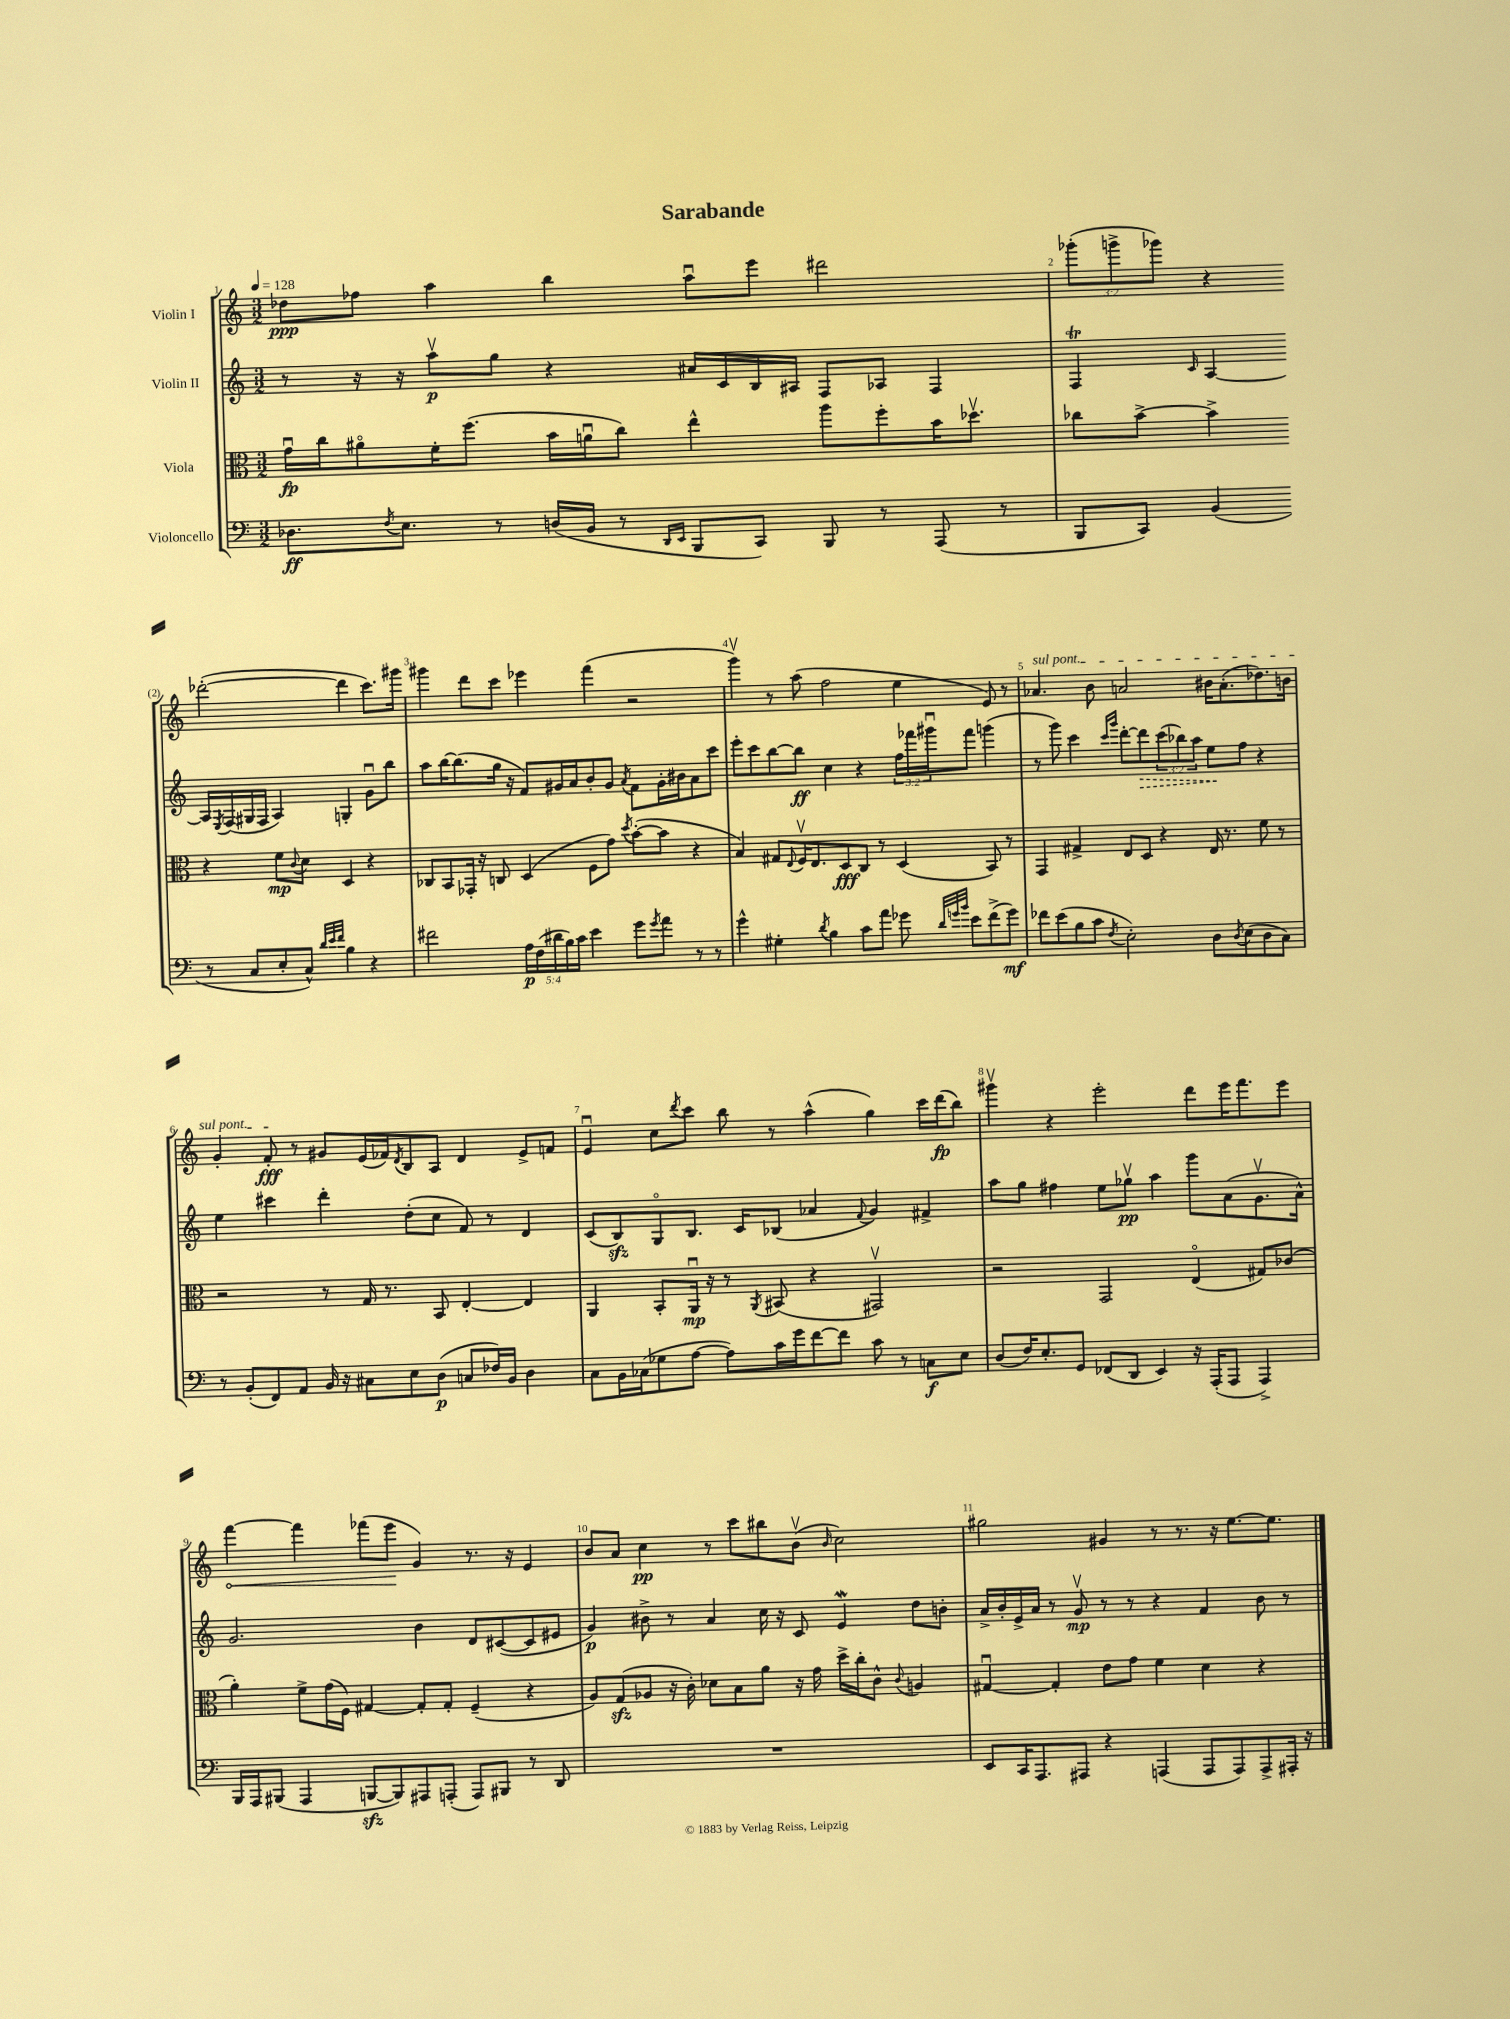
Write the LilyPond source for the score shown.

\header { title = "Sarabande" }
<<
\new StaffGroup <<
\new Staff = "s0" \with { instrumentName = "Violin I" } {
    \clef treble \key c \major \numericTimeSignature \time 3/2 \override Staff.TupletNumber.text = #tuplet-number::calc-fraction-text \tempo 4 = 128
    des''8\ppp fes''8 a''4 b''4 a''8\downbow e'''8 dis'''2 |
    \tuplet 3/2 { ges'''8-.( g'''8-> ges'''8) } r4 des'''2~-.( des'''4 c'''8.) gis'''16 |
    gis'''4 d'''8 c'''8 ees'''4 f'''4( r2 |
    g'''4\upbow) r8 a''8( f''2 e''4 e'8) r8 |
    \once \override TextSpanner.bound-details.left.text = \markup { \italic "sul pont." } aes'4.\startTextSpan b'8 a'2 bis'16 a'8.-.( des''8.) b'16 |
    g'4-. f'8-.\fff\stopTextSpan r8 gis'8 e'16( fes'16) \acciaccatura { d'8 } b8 a8 d'4 e'8-> f'8 |
    e'4\downbow c''8 \acciaccatura { d'''8 } c'''8 b''8 r8 a''4-^( g''4) c'''16 d'''16\fp( b''8) |
    gis'''4\upbow r4 e'''2-. d'''8 e'''16 f'''8. e'''8 |
    \once \override Hairpin.circled-tip = ##t f'''4~\< f'''4 fes'''8( e'''8\! g'4) r8. r16 e'4 |
    b'8 a'8 c''4\pp r8 c'''8 bis''8 b'8\upbow( \grace { b'16 } c''2) |
    gis''2 gis'4 r8 r8. r16 e''8.~ e''8. \bar "|." |
}
\new Staff = "s1" \with { instrumentName = "Violin II" } {
    \clef treble \key c \major \numericTimeSignature \time 3/2 \override Staff.TupletNumber.text = #tuplet-number::calc-fraction-text
    r8 r16 r16 a''8\upbow\p g''8 r4 ais'16 c'16 b16 ais16 f8 aes8 f4 |
    f4\trill \grace { c'16 } a4~ a16 \acciaccatura { e8 } f16( gis16 f16 a4) g4-. g'8\downbow b''8 |
    a''8 b''16~ b''8.( g''16 r16 f'8) gis'16 a'16 b'8-. gis'8 \acciaccatura { a'8 } f'8 gis'16-. bis'16 a'8 c'''8 |
    e'''8-. c'''8 b''8~ b''8\ff c''4 r4 \tuplet 3/2 { f''16 fes'''16 gis'''16\downbow } fes'''8 g'''4( |
    r8 g'''8) c'''4 \grace { c'''16 g'''16 } d'''8~-. \once \override Hairpin.style = #'dashed-line d'''8\> \tuplet 3/2 { c'''8( bes''8) a''8 } e''8\! f''8 r4 |
    e''4 cis'''4 d'''4-. d''8-.( c''8 f'8) r8 d'4 |
    c'8( b8\sfz) g8\flageolet b8. c'16 bes8( aes'4 \appoggiatura { f'8 } g'4) fis'4-> |
    a''8 g''8 fis''4 e''8 ges''8\upbow\pp a''4 g'''8 a'8( g'8.\upbow a'16-^) |
    g'2. b'4 d'8 cis'8~( cis'8 eis'8 |
    g'4\p) bis'8-> r8 a'4 c''16 r16 c'8 e'4\mordent d''8 b'8-. |
    a'16-> b'16-. e'16-> a'16 r8 g'8\upbow\mp r8 r8 r4 f'4 b'8 r8 \bar "|." |
}
\new Staff = "s2" \with { instrumentName = "Viola" } {
    \clef alto \key c \major \numericTimeSignature \time 3/2
    g'16\downbow\fp c''16 ais'8\flageolet f'16-. f''8.( b'16 a'16\downbow c''8) e''4-^ a''8 f''8-. b'16 des''8.\upbow |
    ces''8 b'8~-> b'4-> r4 f'8\mp \appoggiatura { c'8 } d'8 d4 r4 |
    ces8 b,8 ges,16-. r16 c8 d4( f8 g'8) \acciaccatura { d''8 } b'8~-.( b'8 r4 |
    b4) gis8 \appoggiatura { e8 } f16\upbow e8. d8\fff c8 r8 d4( b,8) r8 |
    g,4 gis4-> e8 d8 r4 e16 r8. f'8 r8 |
    r2 r8 g16 r8. b,8 e4~-. e4 |
    a,4 b,8-. a,16\downbow\mp r16 r8 \acciaccatura { a,8 } bis,8( r4 gis,2\upbow) |
    r2 g,2 e4\flageolet( gis8) ces'8( |
    a'4-.) f'8-> g'16( f16) gis4~ gis8-. gis8-. f4--( r4 |
    a8) g8\sfz( aes8 r16 c'16-.) des'8 b8 a'8 r16 g'16 d''16-> c''16-. c'8-^ \appoggiatura { c'8 } a4 |
    gis4~\downbow gis4-. e'8 g'8 f'4 d'4 r4 \bar "|." |
}
\new Staff = "s3" \with { instrumentName = "Violoncello" } {
    \clef bass \key c \major \numericTimeSignature \time 3/2 \override Staff.TupletNumber.text = #tuplet-number::calc-fraction-text
    des8.\ff \acciaccatura { f8 } e8. r8 d16( b,16 r8 \grace { d,16 e,16 } b,,8 c,8) b,,8 r8 a,,8( r8 |
    b,,8 c,8) b,4( r8 c8 e8-. c8-^) \grace { d'32 e'32 f'32 } b4 r4 |
    fis'2 \tuplet 5/4 { a16\p f16( dis'16 b16) c'16 } e'4 g'8 \acciaccatura { g'8 } a'8 r8 r8 |
    g'4-^ gis4-. \acciaccatura { d'8 } b4 c'8 a'8 ges'8 \grace { d'32 g'32 b'32 } e'8 f'8->( g'8\mf) |
    fes'8 e'8( b8 c'8 \acciaccatura { f8 } e2-.) d8 \acciaccatura { d8 } e8( d8 c8) |
    r8 b,8-.( f,8) a,8 b,16 r16 cis8 e8 d8\p( c8 fes16) b,16 d4 |
    c8 b,16 ces16( ges8 a8~ a8) c'16 g'16 f'8~ f'8 c'8 r8 c8\f e8 |
    d8( f16) e8.-. g,8 fes,8( d,8 e,4) r16 a,,16-.( a,,8 a,,4->) |
    b,,16 a,,16 bis,,8( a,,4 b,,8~\sfz b,,8) ais,,8 a,,8-.( a,,8) bis,,8 r8 d,8 |
    R1. |
    e,8 c,16 a,,8. ais,,8 r4 a,,4( a,,8 a,,8) a,,8-> ais,,16-. r16 \bar "|." |
}
>>
>>
\layout { \context { \Score \override BarNumber.break-visibility = ##(#f #t #t) barNumberVisibility = #all-bar-numbers-visible } }
